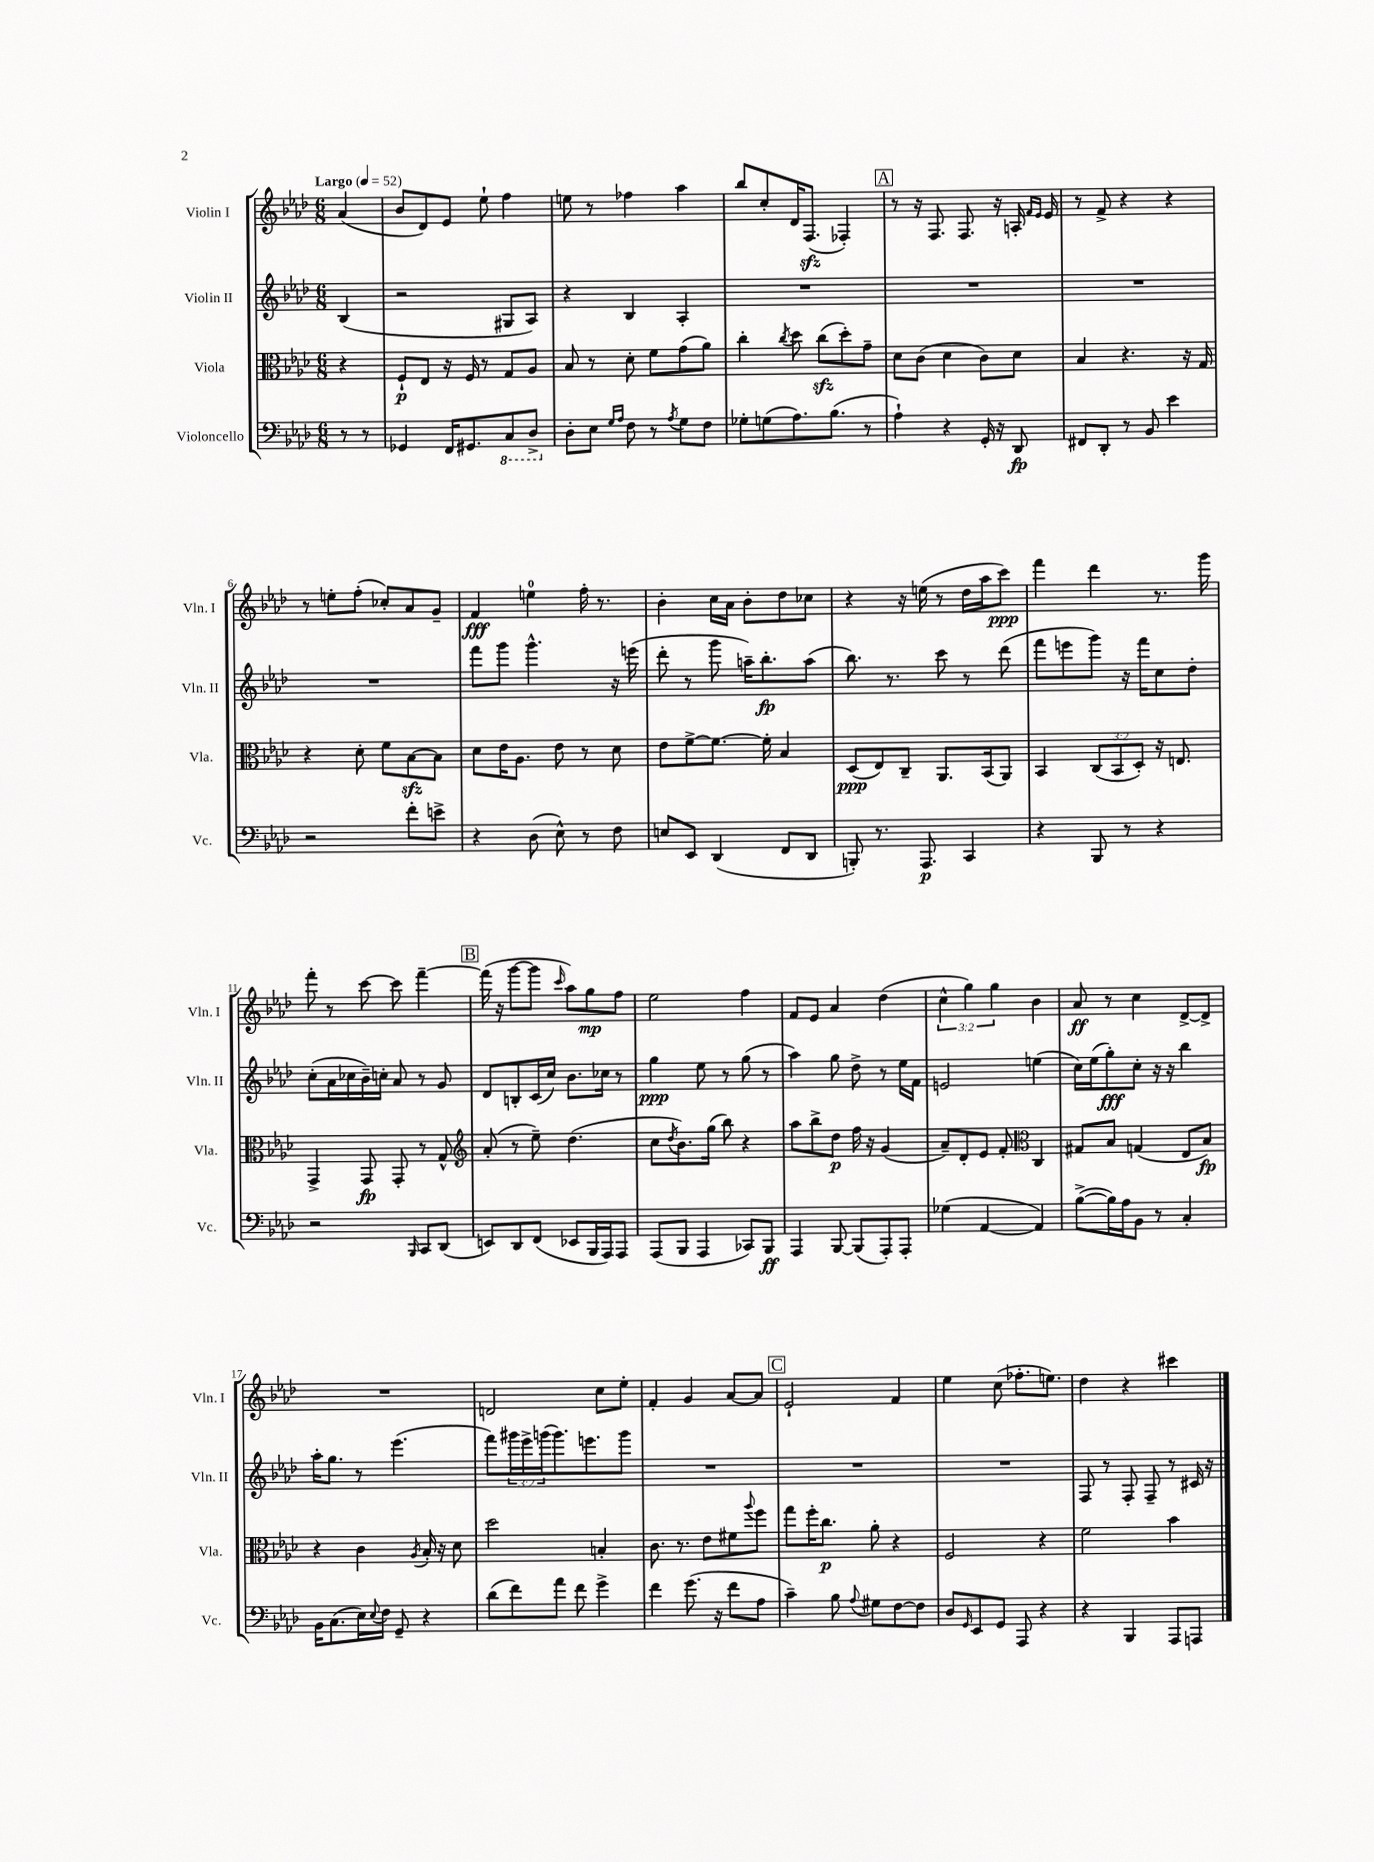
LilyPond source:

<<
\new StaffGroup <<
\new Staff = "s0" \with { instrumentName = "Violin I" shortInstrumentName = "Vln. I" } {
    \clef treble \key aes \major \numericTimeSignature \time 6/8 \override Staff.TupletNumber.text = #tuplet-number::calc-fraction-text \partial 4 \tempo "Largo" 4 = 52
    aes'4( |
    bes'8 des'8) ees'8 ees''8-! f''4 |
    e''8 r8 fes''4 aes''4 |
    bes''8 c''8-. des'16 f8.\sfz( fes4-.) |
    \mark \markup { \box "A" } r8 r16 f8. f8. r16 a16-. \grace { f'16 ees'16 } ees'16 |
    r8 f'8-> r4 r4 |
    r8 e''8-. f''8-.( ces''8-.) aes'8 g'8-- |
    f'4\fff e''4-0 f''16-. r8. |
    bes'4-. c''16 aes'16 bes'8-. des''8 ces''8 |
    r4 r16 e''16( r8 des''16 aes''16 c'''8\ppp) |
    f'''4 des'''4 r8. g'''16 |
    f'''8-. r8 c'''8~ c'''8 f'''4~-- |
    \mark \markup { \box "B" } f'''16( r16 g'''8~ g'''8 \grace { c'''16 } aes''8) g''8\mp f''8 |
    ees''2 f''4 |
    f'8 ees'8 aes'4 des''4( |
    \tuplet 3/2 { c''4-^ g''4) g''4 } bes'4 |
    aes'8\ff r8 c''4 des'8~-> des'8-> |
    R2. |
    d'2 c''8 ees''8-. |
    f'4-. g'4 aes'8~ aes'8 |
    \mark \markup { \box "C" } ees'2-! f'4 |
    ees''4 c''8( fes''8.-. e''8.) |
    des''4 r4 cis'''4 \bar "|." |
}
\new Staff = "s1" \with { instrumentName = "Violin II" shortInstrumentName = "Vln. II" } {
    \clef treble \key aes \major \numericTimeSignature \time 6/8 \override Staff.TupletNumber.text = #tuplet-number::calc-fraction-text \partial 4
    bes4( |
    r2 gis8 aes8) |
    r4 bes4 aes4-. |
    R2. |
    \mark \markup { \box "A" } R2. |
    R2. |
    R2. |
    f'''8 g'''8 g'''4.-^ r16 e'''16( |
    des'''8-. r8 g'''8 a''16--) bes''8.-.\fp a''8( |
    bes''8.) r8. c'''8 r8 des'''8( |
    f'''8 e'''8 g'''8) r16 f'''16 c''8 des''8-. |
    c''8-.( aes'16 ces''16 bes'16--) c''16-. aes'8 r8 g'8 |
    \mark \markup { \box "B" } des'8 b8-. c'16( c''16) bes'8. ces''16 r8 |
    g''4\ppp ees''8 r8 g''8( r8 |
    aes''4) g''8 des''8-> r8 ees''16 f'16 |
    e'2 e''4( |
    c''16) ees''16( g''8-.\fff) c''8-. r16 r16 bes''4 |
    aes''16-. g''8. r8 ees'''4.( |
    f'''8) \tuplet 3/2 { gis'''16 ees'''16-> g'''16( } g'''8.) e'''8. g'''8 |
    R2. |
    \mark \markup { \box "C" } R2. |
    R2. |
    f8 r8 f8-. f8-- r8 cis'16 r16 \bar "|." |
}
\new Staff = "s2" \with { instrumentName = "Viola" shortInstrumentName = "Vla." } {
    \clef alto \key aes \major \numericTimeSignature \time 6/8 \override Staff.TupletNumber.text = #tuplet-number::calc-fraction-text \partial 4
    r4 |
    f8-!\p ees8 r16 f16 r8 g8 aes8 |
    bes8 r8 des'8-. f'8 g'8( aes'8) |
    c''4-. \acciaccatura { c''8 } des''8 c''8\sfz( des''8-.) g'8-- |
    \mark \markup { \box "A" } des'8 c'8( des'4 c'8) des'8 |
    bes4 r4. r16 g16 |
    r4 des'8-. f'8 bes8~\sfz bes8 |
    des'8 ees'16 aes8. ees'8 r8 des'8 |
    ees'8 f'8~-> f'8.~ f'16-. bes4 |
    des8\ppp( ees8) c8-- aes,8. bes,16( aes,8) |
    bes,4 \tuplet 3/2 { c8( bes,8 des8-.) } r16 e8. |
    g,4-> g,8\fp g,8-. r8 g8-^ |
    \mark \markup { \box "B" } \clef treble aes'8-.( r8 ees''8--) des''4.( |
    c''8 \acciaccatura { des''8 } bes'8.) g''16( bes''8) r4 |
    aes''8 bes''8-> des''8\p f''16 r16 g'4( |
    aes'8--) des'8-. ees'8 f'8-. \clef alto c4 |
    gis8 bes8 g4( ees8 bes8\fp) |
    r4 c'4 \acciaccatura { aes8 } bes16-. r16 des'8 |
    des''2 b4-. |
    c'8. r8. ees'8 fis'8 \appoggiatura { aes''8 } f''8 |
    \mark \markup { \box "C" } g''8 f''16-. c''8.\p aes'8-. r4 |
    f2 r4 |
    f'2 bes'4 \bar "|." |
}
\new Staff = "s3" \with { instrumentName = "Violoncello" shortInstrumentName = "Vc." } {
    \clef bass \key aes \major \numericTimeSignature \time 6/8 \partial 4
    r8 r8 |
    ges,4 f,16 gis,8. \ottava #-1 c,8 des,8-> \ottava #0 |
    des8-. ees8 \grace { g16 aes16 } f8 r8 \acciaccatura { aes8 } g8 f8 |
    ges8-. g8( aes8.) bes8.( r8 |
    \mark \markup { \box "A" } aes4-!) r4 g,16-. r16 des,8\fp |
    fis,8 des,8-. r8 bes,8 ees'4 |
    r2 f'8-. e'8-> |
    r4 des8( ees8-^) r8 f8 |
    e8 ees,8 des,4( f,8 des,8 |
    b,,8-.) r8. aes,,8.\p c,4 |
    r4 bes,,8 r8 r4 |
    r2 \grace { bes,,16 } c,8 des,8( |
    \mark \markup { \box "B" } e,8) des,8 f,8( ees,8 bes,,16 aes,,16) aes,,8 |
    aes,,8( bes,,8 aes,,4 ces,8) bes,,8\ff |
    aes,,4 bes,,8~ bes,,8( aes,,8-.) aes,,8-. |
    ges4( aes,4~ aes,4) |
    bes8~->( bes16) aes16 bes,8 r8 c4-. |
    bes,16 c8.( ees16) \appoggiatura { ees8 } f16 g,8-- r4 |
    des'8( f'8) aes'8 f'8 g'4-> |
    f'4 g'8.( r16 f'8 aes8 |
    \mark \markup { \box "C" } c'4--) bes8 \appoggiatura { aes8 } gis8 f8~ f8 |
    des8 \grace { g,16 } ees,8 g,8 aes,,8 r4 |
    r4 bes,,4 aes,,8 a,,8 \bar "|." |
}
>>
>>
